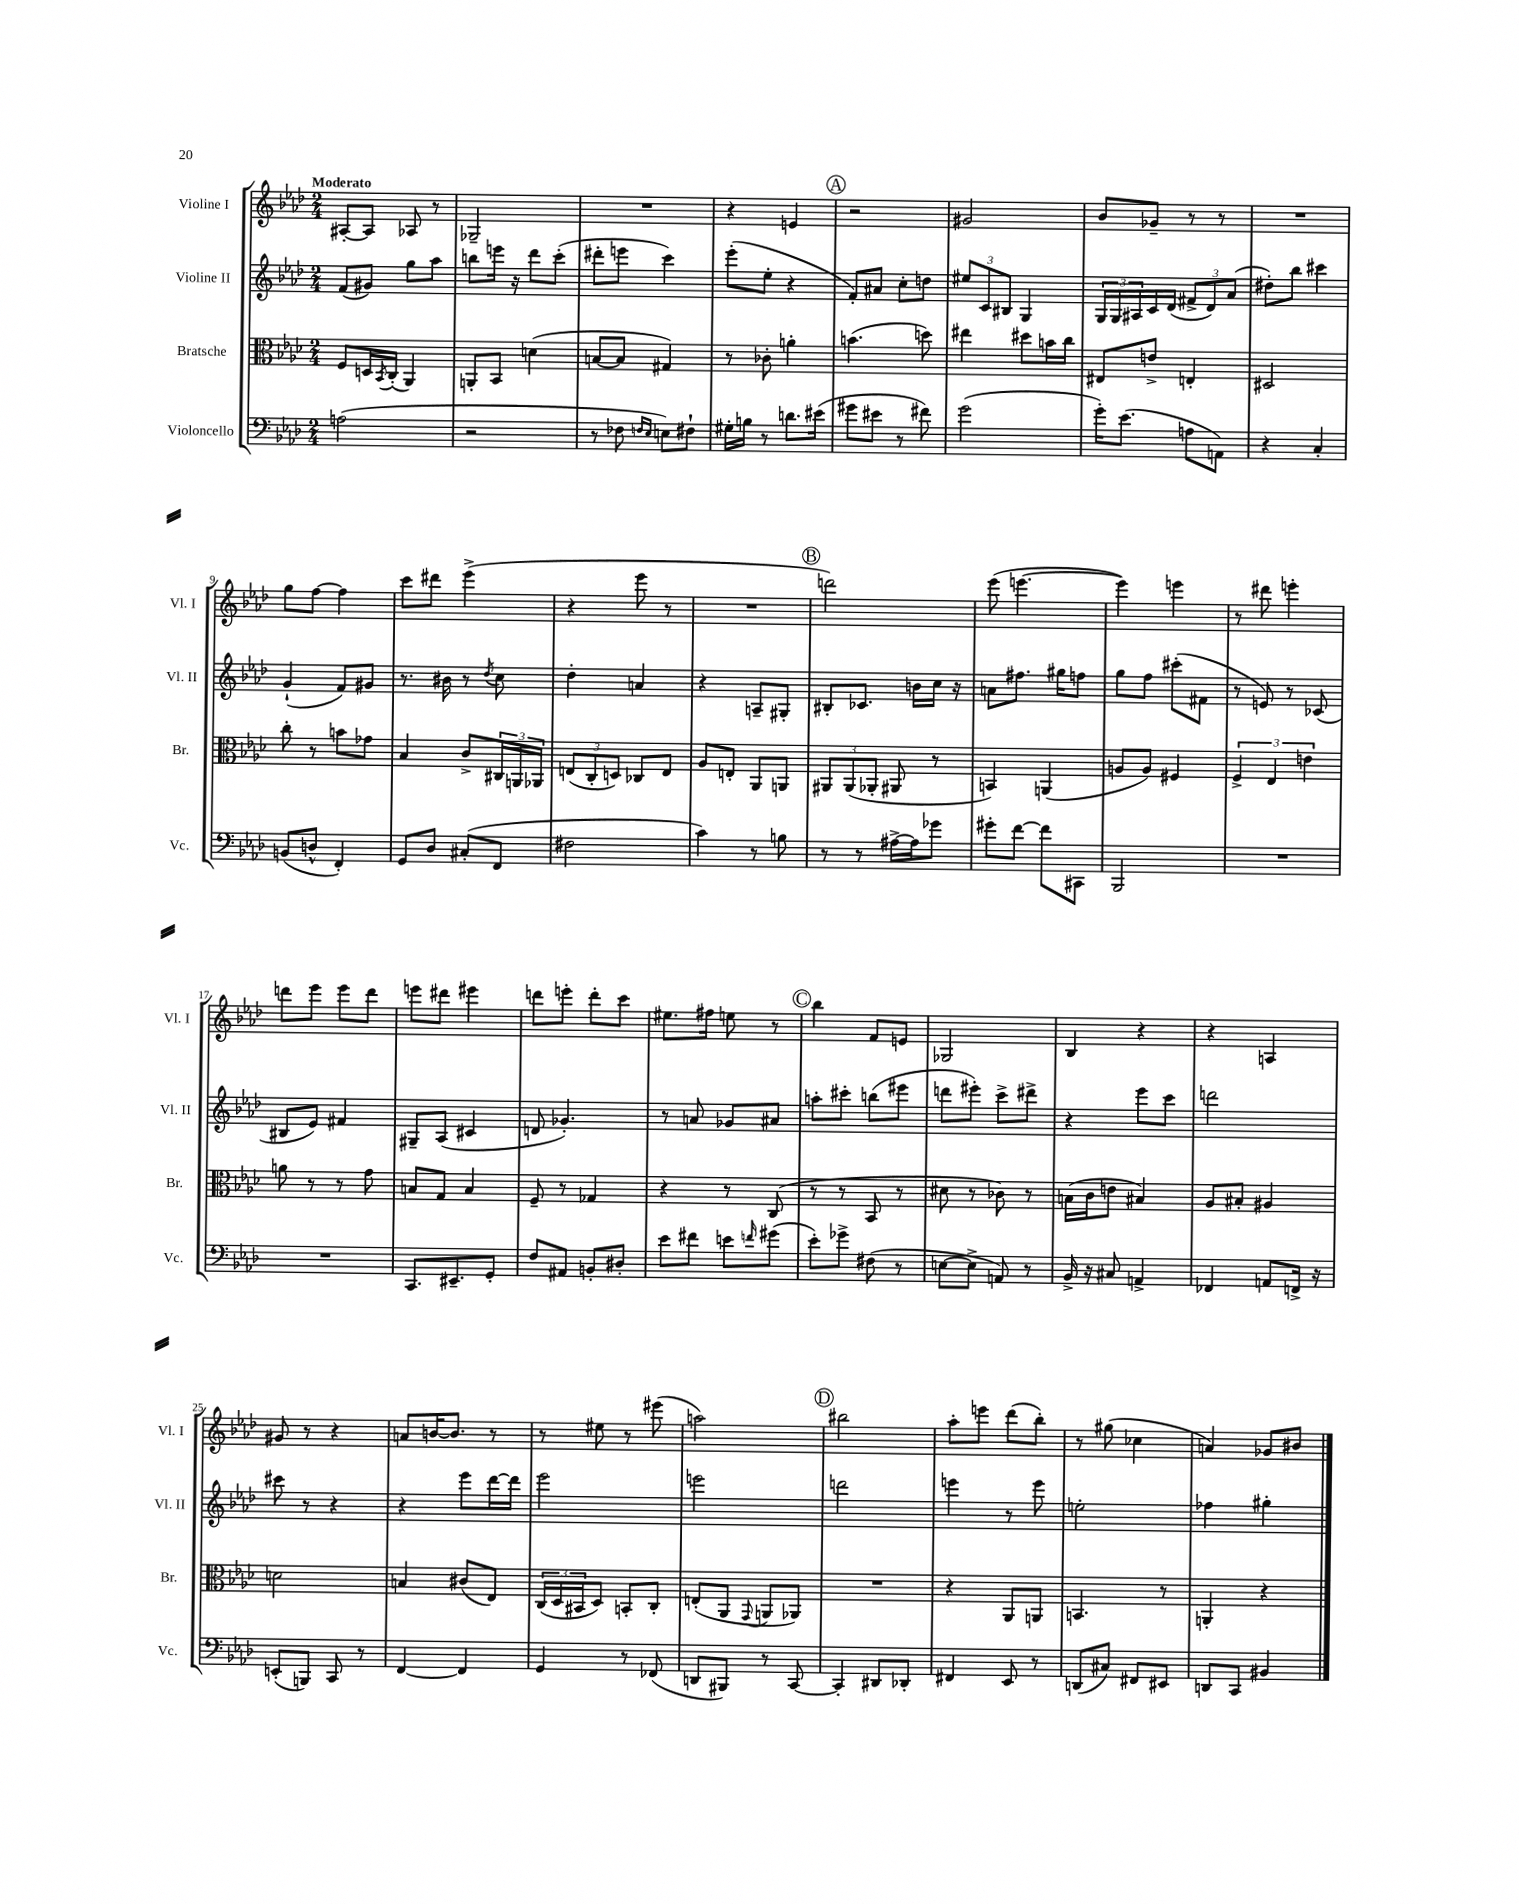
<<
\new StaffGroup <<
\new Staff = "s0" \with { instrumentName = "Violine I" shortInstrumentName = "Vl. I" } {
    \clef treble \key aes \major \numericTimeSignature \time 2/4 \tempo "Moderato"
    ais8~-. ais8 aes8 r8 |
    ges2-- |
    R2 |
    r4 e'4 |
    \mark \markup { \circle "A" } r2 |
    gis'2 |
    bes'8 ges'8-- r8 r8 |
    R2 |
    g''8 f''8~ f''4 |
    c'''8 dis'''8 ees'''4->( |
    r4 ees'''8 r8 |
    R2 |
    \mark \markup { \circle "B" } d'''2) |
    ees'''8( e'''4.~ |
    e'''4) e'''4 |
    r8 dis'''8 e'''4-. |
    d'''8 ees'''8 ees'''8 d'''8 |
    e'''8 dis'''8 eis'''4 |
    d'''8 e'''8-. d'''8-. c'''8 |
    eis''8. fis''16 e''8 r8 |
    \mark \markup { \circle "C" } bes''4 f'8 e'8 |
    ges2 |
    bes4 r4 |
    r4 a4 |
    gis'8 r8 r4 |
    a'8 b'16~ b'8. r8 |
    r8 eis''8 r8 eis'''8( |
    a''2) |
    \mark \markup { \circle "D" } bis''2 |
    aes''8-. e'''8 des'''8( bes''8-.) |
    r8 gis''8( ces''4 |
    a'4) ges'8 bis'8 \bar "|." |
}
\new Staff = "s1" \with { instrumentName = "Violine II" shortInstrumentName = "Vl. II" } {
    \clef treble \key aes \major \numericTimeSignature \time 2/4
    f'8( gis'8) g''8 aes''8 |
    b''8 e'''16 r16 des'''8 c'''8-.( |
    dis'''8-. e'''8 c'''4) |
    ees'''8-.( ees''8-. r4 |
    \mark \markup { \circle "A" } f'8-.) ais'8 c''8-. d''8 |
    \tuplet 3/2 { eis''8 c'8 bis8 } g4 |
    \tuplet 3/2 { g16 g16 ais16 } c'16 des'16( \tuplet 3/2 { fis'8-> des'8) aes'8( } |
    dis''8-.) bes''8 cis'''4 |
    g'4-!( f'8) gis'8 |
    r8. bis'16 r8 \acciaccatura { des''8 } c''8 |
    des''4-. a'4 |
    r4 a8-- gis8-. |
    \mark \markup { \circle "B" } bis8-. ces'8. b'16 c''16 r16 |
    a'8 fis''8. gis''16 f''8 |
    g''8 f''8 cis'''8-.( fis'8 |
    r8 e'8) r8 ces'8( |
    bis8 ees'8) fis'4 |
    gis8-- aes8( cis'4 |
    d'8 ges'4.-.) |
    r8 a'8 ges'8 ais'8 |
    \mark \markup { \circle "C" } a''8-. cis'''8-. b''8( eis'''8 |
    d'''8 eis'''8-.) c'''8-> dis'''8-> |
    r4 ees'''8 c'''8 |
    d'''2 |
    cis'''8 r8 r4 |
    r4 ees'''8 des'''16~ des'''16 |
    ees'''2 |
    e'''2 |
    \mark \markup { \circle "D" } d'''2 |
    e'''4 r8 e'''8 |
    e''2-. |
    fes''4 gis''4-. \bar "|." |
}
\new Staff = "s2" \with { instrumentName = "Bratsche" shortInstrumentName = "Br." } {
    \clef alto \key aes \major \numericTimeSignature \time 2/4
    f8 d16 \acciaccatura { bes,8 } c16-.( aes,4) |
    a,8-. bes,8 d'4( |
    b8~ b8 gis4) |
    r8 ces'8-. a'4-. |
    \mark \markup { \circle "A" } b'4.( d''8) |
    eis''4 dis''8 b'16 c''16 |
    eis8 e'8-> e4-. |
    dis2 |
    c''8-. r8 b'8 ges'8 |
    bes4 c'8-> \tuplet 3/2 { cis16 a,16 aes,16 } |
    \tuplet 3/2 { e8( c8-. d8) } ces8 e8 |
    aes8 e8-. aes,8 a,8 |
    \mark \markup { \circle "B" } \tuplet 3/2 { ais,8 ais,8( aes,8-. } ais,8 r8 |
    b,4) a,4( |
    a8 a8) fis4 |
    \tuplet 3/2 { f4-> ees4 e'4 } |
    a'8 r8 r8 g'8 |
    b8 g8 b4 |
    f8-- r8 ges4 |
    r4 r8 c8( |
    \mark \markup { \circle "C" } r8 r8 bes,8 r8 |
    dis'8 r8 ces'8) r8 |
    b16( c'16 e'8 bis4) |
    aes8 bis8-. ais4 |
    d'2 |
    b4 cis'8( ees8) |
    \tuplet 3/2 { c16( des16 bis,16 } des8) b,8-. c8-. |
    e8-.( aes,8 \appoggiatura { g,8 } a,8 aes,8) |
    \mark \markup { \circle "D" } R2 |
    r4 aes,8 a,8 |
    b,4. r8 |
    a,4-. r4 \bar "|." |
}
\new Staff = "s3" \with { instrumentName = "Violoncello" shortInstrumentName = "Vc." } {
    \clef bass \key aes \major \numericTimeSignature \time 2/4
    a2( |
    r2 |
    r8 fes8 \grace { f16 ees16 } e8) fis8-! |
    gis16-. b16 r8 d'8. eis'16( |
    \mark \markup { \circle "A" } gis'8 eis'8 r8 fis'8) |
    g'2( |
    g'16-.) ees'8.( a8 a,8) |
    r4 c4-. |
    b,8( d8-^ f,4-.) |
    g,8 des8 cis8-.( f,8 |
    fis2 |
    c'4) r8 b8 |
    \mark \markup { \circle "B" } r8 r8 ais16~-> ais16 ges'8 |
    gis'8-. f'8~ f'8 cis,8 |
    bes,,2 |
    R2 |
    R2 |
    c,8. eis,8.-- g,8-. |
    f8 ais,8 b,8-. dis8-. |
    ees'8 fis'8 e'8 \grace { f'16 } gis'8( |
    \mark \markup { \circle "C" } ees'8-.) ges'8-> fis8( r8 |
    e8~ e8-> a,8) r8 |
    bes,16-> r16 cis8 a,4-> |
    fes,4 a,8 f,16-> r16 |
    e,8-.( b,,8) c,8 r8 |
    f,4~ f,4 |
    g,4 r8 fes,8( |
    d,8 bis,,8) r8 c,8~ |
    \mark \markup { \circle "D" } c,4-. dis,8 des,8-. |
    fis,4 ees,8 r8 |
    d,8( cis8) fis,8 eis,8 |
    d,8 c,8 bis,4 \bar "|." |
}
>>
>>
